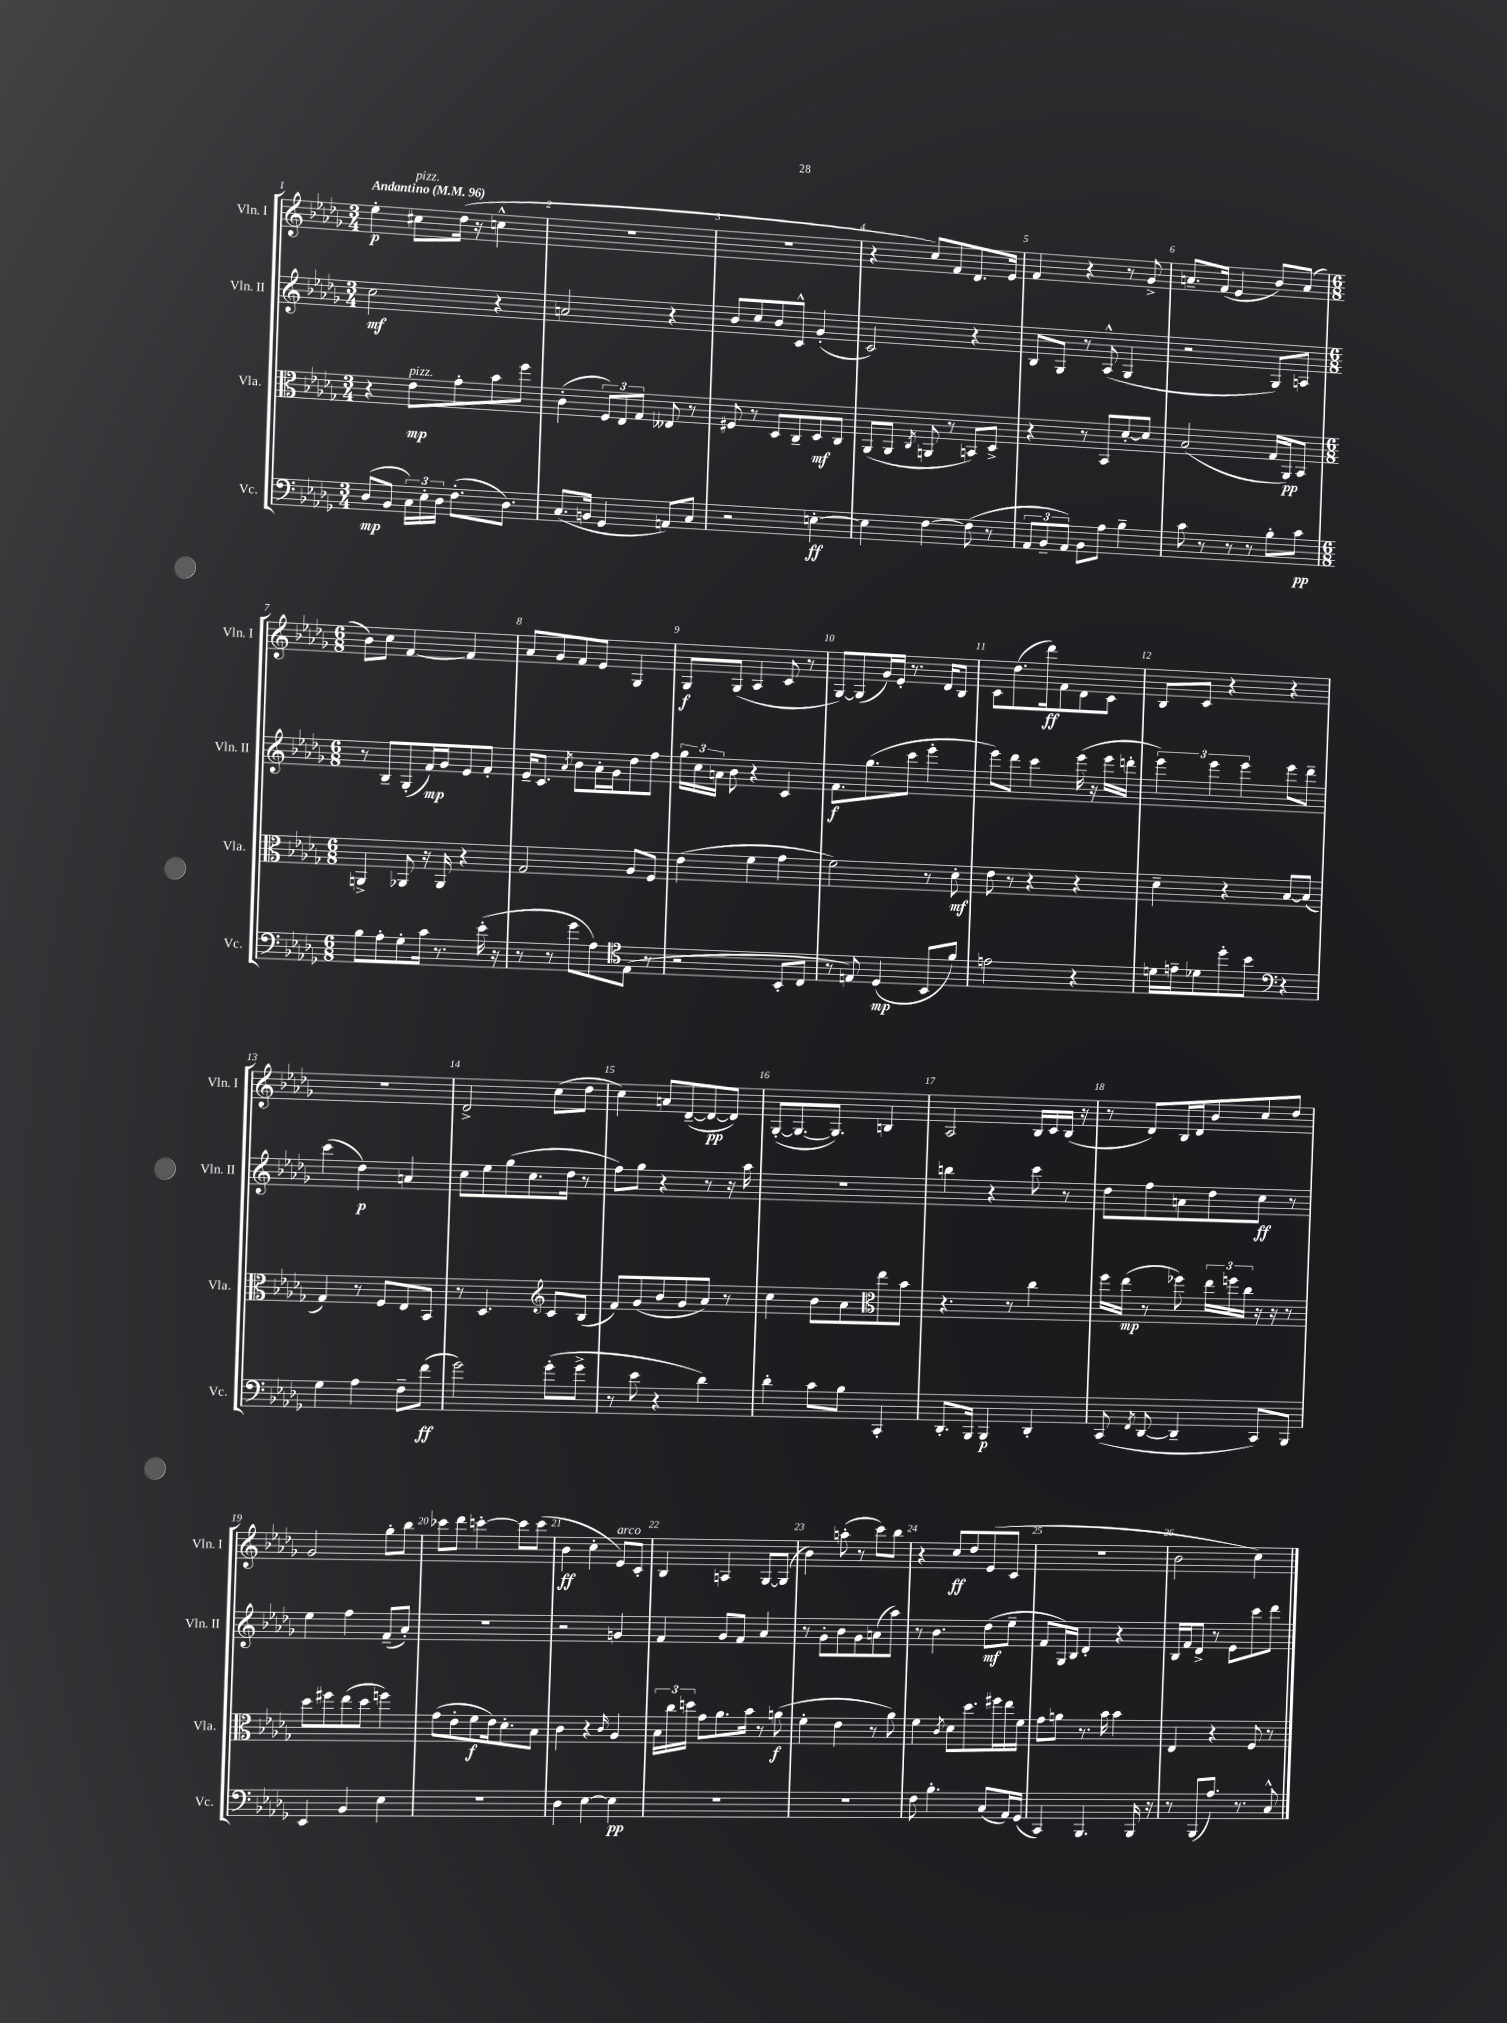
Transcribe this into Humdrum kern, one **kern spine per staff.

**kern	**dynam	**kern	**dynam	**kern	**dynam	**kern	**dynam
*part4	*part4	*part3	*part3	*part2	*part2	*part1	*part1
*staff4	*staff4	*staff3	*staff3	*staff2	*staff2	*staff1	*staff1
*I"Vc.	*	*I"Vla.	*	*I"Vln. II	*	*I"Vln. I	*
*I'Vc.	*	*I'Vla.	*	*I'Vln. II	*	*I'Vln. I	*
*clefF4	*	*clefC3	*	*clefG2	*	*clefG2	*
*k[b-e-a-d-g-]	*	*k[b-e-a-d-g-]	*	*k[b-e-a-d-g-]	*	*k[b-e-a-d-g-]	*
*M3/4	*	*M3/4	*	*M3/4	*	*M3/4	*
*MM96	*	*MM96	*	*MM96	*	*MM96	*
=1	=1	=1	=1	=1	=1	=1	=1
!	!	!	!	!	!	!LO:TX:a:B:t=Andantino	!
(8D-/L	mp	4r	.	2cc\	mf	4ee-'\	p
8BB-/J	.	.	.	.	.	.	.
!	!	!	!	!	!	!LO:TX:a:i:t=pizz.	!
!	!	!LO:TX:a:i:t=pizz.	!	!	!	!	!
24C\LL)	.	8e-\L	mp	.	.	8cc#X\L	.
24E-'\	.	.	.	.	.	.	.
24D-\JJ	.	.	.	.	.	.	.
(8.F'\L	.	8g-'\	.	.	.	(16dd-\Jk	.
.	.	.	.	.	.	16r	.
.	.	8b-\	.	4r	.	4ccn^^\	.
8.D-\J)	.	.	.	.	.	.	.
.	.	8ff\J	.	.	.	.	.
=2	=2	=2	=2	=2	=2	=2	=2
(8.C/L	.	(4c'\	.	2an/	.	2.r	.
16BBn/Jk	.	.	.	.	.	.	.
4GG-/	.	12F/L)	.	.	.	.	.
.	.	12E-/	.	.	.	.	.
.	.	12G-/J	.	.	.	.	.
8AAn/L)	.	8E--X/	.	4r	.	.	.
8C/J	.	8r	.	.	.	.	.
=3	=3	=3	=3	=3	=3	=3	=3
2r	.	8F#X/	.	8b-/L	.	2.r	.
.	.	8r	.	8cc/	.	.	.
.	.	8D-/L	.	8b-/	.	.	.
.	.	8C~/	.	8c^^/J	.	.	.
[4En'\	ff	8D-/	mf	(4g-'/	.	.	.
.	.	8C/J	.	.	.	.	.
=4	=4	=4	=4	=4	=4	=4	=4
4E\]	.	(8AA-/L	.	2c/)	.	4r	.
.	.	8AA-/J	.	.	.	.	.
.	.	8qC/	.	.	.	.	.
[4F\	.	8AAn/	.	.	.	8cc/L)	.
.	.	8r	.	.	.	8f/	.
(8F\]	.	8BBn/L)	.	4r	.	8.d-/	.
8r	.	8D-^/J	.	.	.	.	.
.	.	.	.	.	.	16e-/Jk	.
=5	=5	=5	=5	=5	=5	=5	=5
12AA-/L	.	4r	.	8B-/L	.	4f/	.
12BB-~/	.	.	.	.	.	.	.
.	.	.	.	8G-/J	.	.	.
12AA-/J)	.	.	.	.	.	.	.
8BB-\L	.	8r	.	8r	.	4r	.
8A-\J	.	8BB-/L	.	(8A-^^/	.	.	.
4B-~\	.	[8d-'/	.	4G-/	.	8r	.
.	.	8d-/J]	.	.	.	8g-^/	.
=6	=6	=6	=6	=6	=6	=6	=6
8c\	.	(2B-/	.	2r	.	8.an~/L	.
8r	.	.	.	.	.	.	.
.	.	.	.	.	.	(16f/Jk	.
8r	.	.	.	.	.	4e-/	.
8r	.	.	.	.	.	.	.
8B-'\L	.	16G-/LL	.	8G-/L)	.	8b-/L)	.
.	.	16AA-/J)	pp	.	.	.	.
8c\J	pp	8BB-/J	.	8An/J	.	(8a/J	.
!!LO:LB:g=z
=7	=7	=7	=7	=7	=7	=7	=7
*M6/8	*	*M6/8	*	*M6/8	*	*M6/8	*
8B-\L	.	4AAn^/	.	8r	.	8b-\L)	.
8A-'\	.	.	.	8B-~/L	.	8cc\J	.
8G-'\	.	8AA-X/	.	(8G-'/	.	[4f/	.
16c\Jk	.	16r	.	16f/L)	mp	.	.
8.r	.	16AA-/	.	16g-/J	.	.	.
.	.	4r	.	8e-/	.	4f/]	.
(16e-'\	.	.	.	8f'/J	.	.	.
16r	.	.	.	.	.	.	.
=8	=8	=8	=8	=8	=8	=8	=8
8r	.	2G-/	.	16e-~/KL	.	8a-/L	.
.	.	.	.	8.c/J	.	.	.
8r	.	.	.	.	.	8g-/	.
.	.	.	.	8qa-/	.	.	.
8g-\L	.	.	.	8b-\L	.	8f/	.
8A-\)	.	.	.	16a-'\L	.	8e-/J	.
.	.	.	.	16g-\J	.	.	.
(8E-\J	.	8A-/L	.	8dd-\	.	4G-/	.
8r	.	8F/J	.	8ff\J	.	.	.
=9	=9	=9	=9	=9	=9	=9	=9
*clefC4	*	*	*	*	*	*	*
2r	.	(4e-\	.	24gg-\LL	.	8G-/L	f
.	.	.	.	24cc\	.	.	.
.	.	.	.	24an\JJ	.	.	.
.	.	.	.	8b-\	.	(8G-/J	.
.	.	4f\	.	4r	.	4A-/	.
8BB-'/L	.	4g-\	.	4c/	.	8c/	.
8C/J	.	.	.	.	.	8r	.
=10	=10	=10	=10	=10	=10	=10	=10
8r	.	2f\)	.	8.f\L	f	[8G-/L)	.
8En/)	.	.	.	.	.	(8G-/]	.
.	.	.	.	(8.gg-\	.	.	.
(4D-/	mp	.	.	.	.	16g-/L)	.
.	.	.	.	.	.	16e-'/JJ	.
.	.	.	.	8ccc\J	.	8.r	.
8BB-/L	.	8r	.	4eee-'\	.	.	.
.	.	.	.	.	.	16d-/KL	.
8f/J)	.	8d-'\	mf	.	.	8B-/J	.
=11	=11	=11	=11	=11	=11	=11	=11
2en\	.	8e-\	.	8eee-\L)	.	8c\L	.
.	.	8r	.	8ddd-\J	.	(8.dd-\	.
.	.	4r	.	4ccc\	.	.	.
.	.	.	.	.	.	16ddd-\k)	ff
.	.	.	.	.	.	8f\	.
4r	.	4r	.	(16eee-\	.	8d-\	.
.	.	.	.	16r	.	.	.
.	.	.	.	16eee-\LL	.	8c\J	.
.	.	.	.	16dddn'\JJ	.	.	.
=12	=12	=12	=12	=12	=12	=12	=12
16dn\LL	.	4d-~\	.	6eee-\)	.	8B-/L	.
16en~\J	.	.	.	.	.	.	.
8d-X\	.	.	.	.	.	8c/J	.
.	.	.	.	6eee-\	.	.	.
8dd-'\	.	4r	.	.	.	4r	.
.	.	.	.	6eee-\	.	.	.
8b-\J	.	.	.	.	.	.	.
4r	.	[8B-/L	.	8eee-\L	.	4r	.
.	.	(8B-/J]	.	8ddd-~\J	.	.	.
!!LO:LB:g=z
=13	=13	=13	=13	=13	=13	=13	=13
*clefF4	*	*	*	*	*	*	*
4G-\	.	4G-/)	.	(4ccc\	.	2.r	.
4A-\	.	8r	.	4dd-\)	p	.	.
.	.	8F/L	.	.	.	.	.
8F~\L	.	8E-/	.	4an/	.	.	.
(8f\J	ff	8BB-/J	.	.	.	.	.
=14	=14	=14	=14	=14	=14	=14	=14
2g-\)	.	8r	.	8cc\L	.	2d-^/	.
.	.	4.D-/	.	8ee-\	.	.	.
.	.	.	.	(8gg-\	.	.	.
.	.	.	.	8.cc\	.	.	.
(8g-'\L	.	8c/L	.	.	.	(8cc\L	.
.	.	.	.	16dd-\Jk	.	.	.
8g-^\J	.	(8B-/J	.	8r	.	8dd-\J	.
=15	=15	=15	=15	=15	=15	=15	=15
*	*	*clefG2	*	*	*	*	*
8r	.	8f/L)	.	8ff\L)	.	4cc\)	.
8e-\	.	(8g-/	.	8gg-\J	.	.	.
4r	.	8b-/	.	4r	.	8an/L	.
.	.	8g-/	.	.	.	([8d-~/	.
4d-\)	.	8a-/J)	.	8r	.	8d-/_	pp
.	.	8r	.	16r	.	8d-/J])	.
.	.	.	.	16aa-\	.	.	.
=16	=16	=16	=16	=16	=16	=16	=16
4d-'\	.	4cc\	.	2.r	.	([8G-'/L	.
.	.	.	.	.	.	8.G-/_	.
8c\L	.	8b-\L	.	.	.	.	.
.	.	.	.	.	.	8.G-/J])	.
8B-\J	.	8a-\	.	.	.	.	.
4CC'/	.	8ee-\	.	.	.	4Bn/	.
.	.	8b-\J	.	.	.	.	.
=17	=17	=17	=17	=17	=17	=17	=17
*	*	*clefC3	*	*	*	*	*
8.DD-'/L	.	4.r	.	4bbn\	.	2A-/	.
16BBB-/Jk	.	.	.	.	.	.	.
4BBB-/	p	.	.	4r	.	.	.
.	.	8r	.	.	.	.	.
4DD-'/	.	4cc\	.	8ccc\	.	16B-/LL	.
.	.	.	.	.	.	16c/	.
.	.	.	.	8r	.	(16B-/JJ	.
.	.	.	.	.	.	16r	.
=18	=18	=18	=18	=18	=18	=18	=18
(8CC/	.	16ff\LL	.	8dd-\L	.	8r	.
.	.	(16ee-\JJ	mp	.	.	.	.
8qFF/	.	.	.	.	.	.	.
[8DD-/	.	8r	.	8ff\	.	8d-/L)	.
4DD-~/]	.	8ff-X\)	.	8an\	.	16B-/L	.
.	.	.	.	.	.	16d-/J	.
.	.	24ee-\LL	.	8dd-\	.	8b-/	.
.	.	24ffn\	.	.	.	.	.
.	.	24cc\JJ	.	.	.	.	.
8CC/L)	.	16r	.	8cc\J	ff	8cc/	.
.	.	16r	.	.	.	.	.
8BBB-/J	.	8r	.	8r	.	8dd-/J	.
!!LO:LB:g=z
=19	=19	=19	=19	=19	=19	=19	=19
4EE-/	.	8dd-\L	.	4ee-\	.	2g-/	.
.	.	8ff#X\	.	.	.	.	.
4BB-/	.	(8ee-\	.	4ff\	.	.	.
.	.	8dd-\J	.	.	.	.	.
4E-\	.	4ffn\)	.	(8f~/L	.	8gg-'\L	.
.	.	.	.	8a-'/J)	.	8bb-\J	.
=20	=20	=20	=20	=20	=20	=20	=20
2.r	.	(8g-\L	.	2.r	.	8ccc-X\L	.
.	.	8e-'\	.	.	.	8ddd-\J	.
.	.	8f\	f	.	.	[4cccn'\	.
.	.	16e-\k)	.	.	.	.	.
.	.	8.d-'\	.	.	.	.	.
.	.	.	.	.	.	8ccc\L]	.
.	.	8B-\J	.	.	.	(8ccc\J	.
=21	=21	=21	=21	=21	=21	=21	=21
4D-\	.	4c\	.	2r	.	4b-\	ff
[4E-\	.	4r	.	.	.	4cc'\	.
.	.	16qqc/	.	.	.	.	.
!	!	!	!	!	!	!LO:TX:a:i:t=arco	!
4E-\]	pp	4A-/	.	4gn/	.	8e-/L)	.
.	.	.	.	.	.	8c'/J	.
=22	=22	=22	=22	=22	=22	=22	=22
2.r	.	24B-\LL	.	4f/	.	4B-/	.
.	.	24cc\	.	.	.	.	.
.	.	24ddn\JJ	.	.	.	.	.
.	.	8g-\L	.	.	.	.	.
.	.	8.a-\	.	8g-/L	.	4An/	.
.	.	.	.	8f/J	.	.	.
.	.	16b-\Jk	.	.	.	.	.
.	.	8r	.	4a-/	.	[8G-/L	.
.	.	(8an\	f	.	.	(8G-/J]	.
=23	=23	=23	=23	=23	=23	=23	=23
2.r	.	4f'\	.	8r	.	4b-\)	.
.	.	.	.	8g-'\L	.	.	.
.	.	4e-\	.	8b-\	.	(8aan'\	.
.	.	.	.	8g-\	.	8r	.
.	.	8r	.	(8an\	.	8ccc\L)	.
.	.	8a-\)	.	8aa-\J)	.	8bb-\J	.
=24	=24	=24	=24	=24	=24	=24	=24
8F\	.	4f\	.	8r	.	4r	.
4.B-'\	.	.	.	4.b-\	.	.	.
.	.	8qc/	.	.	.	.	.
.	.	8d-\L	.	.	.	8cc/L	ff
.	.	8.dd-\	.	.	.	8dd-/	.
(8C/L	.	.	.	(8dd-\L	mf	(8e-/	.
.	.	16ff#X\L	.	.	.	.	.
16AA-/L)	.	16ee-\	.	8ee-~\J	.	8c/J	.
(16GG-/JJ	.	16f\JJ	.	.	.	.	.
=25	=25	=25	=25	=25	=25	=25	=25
4CC/)	.	8g-\L	.	8f/L	.	2.r	.
.	.	8an\J	.	16G-/L)	.	.	.
.	.	.	.	16B-/JJ	.	.	.
4.BBB-/	.	8.r	.	4d-'/	.	.	.
.	.	16b-\	.	.	.	.	.
.	.	4b-\	.	4r	.	.	.
16BBB-/	.	.	.	.	.	.	.
16r	.	.	.	.	.	.	.
=26	=26	=26	=26	=26	=26	=26	=26
8r	.	4E-/	.	16B-/LL	.	2b-\	.
.	.	.	.	16f/J	.	.	.
(8BBB-/L	.	.	.	8d-^/J	.	.	.
8.A-/J)	.	4r	.	8r	.	.	.
.	.	.	.	8e-\L	.	.	.
8.r	.	.	.	.	.	.	.
.	.	8F/	.	8ccc\	.	4cc\)	.
8C^^/	.	8r	.	8ddd-\J	.	.	.
==	==	==	==	==	==	==	==
*-	*-	*-	*-	*-	*-	*-	*-
